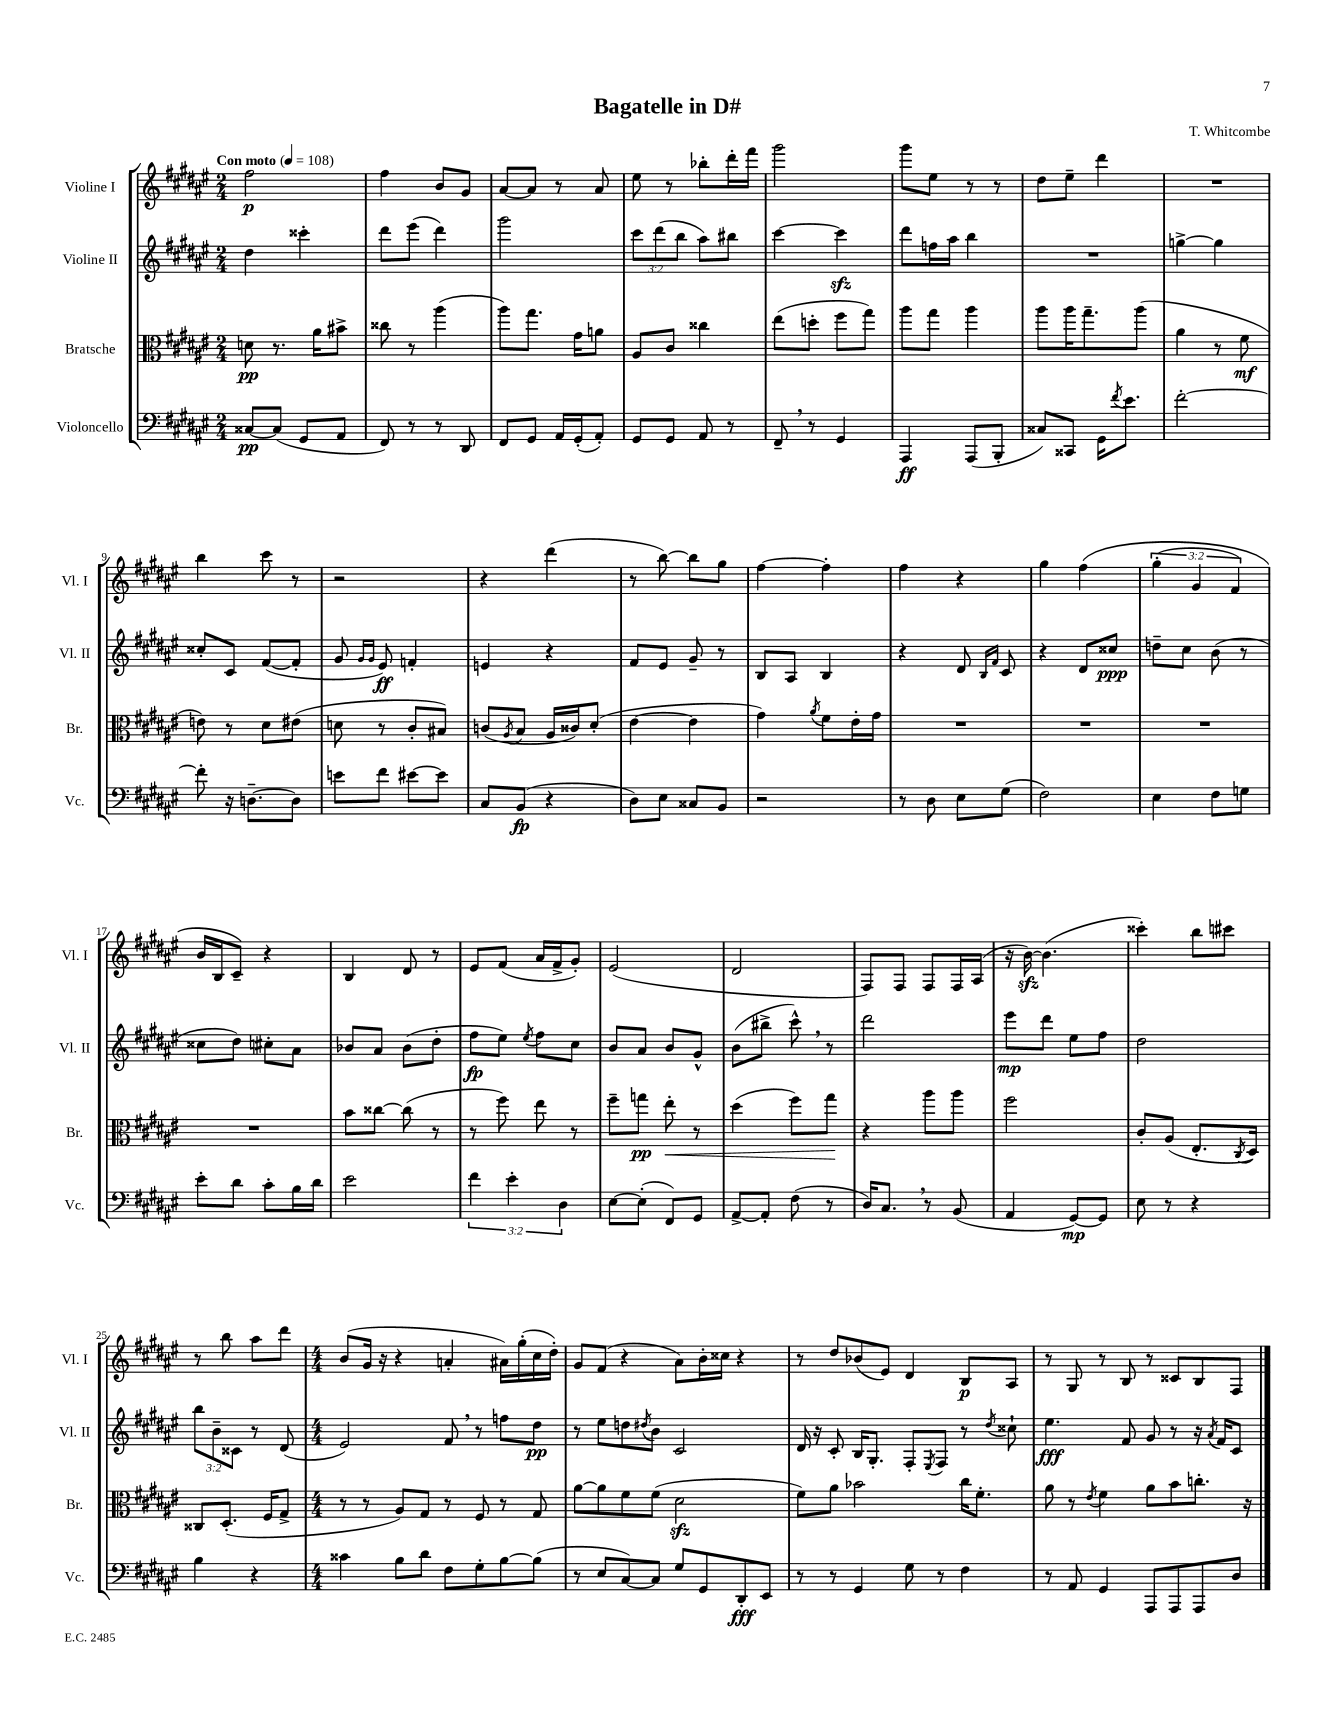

**kern	**kern	**kern	**kern
*staff4	*staff3	*staff2	*staff1
*clefF4	*clefC3	*clefG2	*clefG2
*k[f#c#g#d#a#e#]	*k[f#c#g#d#a#e#]	*k[f#c#g#d#a#e#]	*k[f#c#g#d#a#e#]
*M2/4	*M2/4	*M2/4	*M2/4
*MM108	*MM108	*MM108	*MM108
[8C##/L	8d\	4dd#\	2ff#\
(8C##/]J	8.r	.	.
8GG#/L	.	4ccc##'\	.
.	16a#\LK	.	.
8AA#/J	8b#^\J	.	.
=	=	=	=
8FF#/)	8cc##\	8ddd#\L	4ff#\
8r	8r	(8eee#\J	.
8r	(4aa#\	4ddd#\)	8b/L
8DD#/	.	.	8g#/J
=	=	=	=
8FF#/L	8aa#\L)	2ggg#\	[8a#/L
8GG#/J	8.gg#\J	.	8a#/]J
16AA#/LL	.	.	8r
(16GG#'/J	16g#\LK	.	.
8AA#'/J)	8a\J	.	8a#/
=	=	=	=
8GG#/L	8A#/L	12ccc#\L	8ee#\
.	.	(12ddd#\	.
8GG#/J	8c#/J	.	8r
.	.	12bb\J	.
8AA#/	4cc##\	8aa#\L)	8bb-'\L
8r	.	8bb#\J	16ddd#'\L
.	.	.	16fff#\JJ
=	=	=	=
8FF#~/	(8ee#\L	[4ccc#\	2ggg#\
8r	8dd'\J	.	.
4GG#/	8ff#\L	4ccc#\]	.
.	8gg#\J)	.	.
=	=	=	=
4AAA#/	8aa#\L	8ddd#\L	8ggg#\L
.	8gg#\J	16ff\L	8ee#\J
.	.	16aa#\JJ	.
(8AAA#/L	4aa#\	4bb\	8r
8BBB'/J	.	.	8r
=	=	=	=
8C##/L)	8aa#\L	2r	8dd#\L
8CC##/J	16aa#\K	.	8ee#~\J
.	8.gg#~\	.	.
16GG#\LK	.	.	4ddd#\
8qf#/	.	.	.
8.e#\J	.	.	.
.	(8aa#\J	.	.
=	=	=	=
[2f#'\	4a#\	[4gg^\	2r
.	8r	4gg\]	.
.	8f#\	.	.
=	=	=	=
8f#'\]	8e\)	8cc##'/L	4bb\
16r	8r	8c#/J	.
[8.D~\L	.	.	.
.	8d#\L	([8f#/L	8ccc#\
8D\]J	(8e#\J	8f#'/]J	8r
=	=	=	=
8e\L	8d\	8g#/	2r
.	.	16qqg#/LL	.
.	.	16qqg#/JJ	.
8f#\J	8r	8e#/)	.
[8e#\L	8c#'/L	4f'/	.
8e#\]J	8B#/J)	.	.
=	=	=	=
8C#/L	(8c/L	4e/	4r
.	8qA#/	.	.
(8BB/J	8B/J	.	.
4r	16A#/LL	4r	(4ddd#\
.	16c##/J)	.	.
.	(8d#'/J	.	.
=	=	=	=
8D#\L)	[4e#\	8f#/L	8r
8E#\J	.	8e#/J	[8bb\)
8C##/L	4e#\]	8g#~/	8bb\]L
8BB/J	.	8r	8gg#\J
=	=	=	=
2r	4g#\)	8B/L	[4ff#\
.	.	8A#/J	.
.	8qa#/	.	.
.	8f#\L	4B/	4ff#'\]
.	16e#'\L	.	.
.	16g#\JJ	.	.
=	=	=	=
8r	2r	4r	4ff#\
8D#\	.	.	.
8E#\L	.	8d#/	4r
.	.	16qqB/LL	.
.	.	16qqf#/JJ	.
(8G#\J	.	8c#/	.
=	=	=	=
2F#\)	2r	4r	4gg#\
.	.	8d#/L	&(4ff#\
.	.	8cc##/J	.
=	=	=	=
4E#\	2r	8dd~\L	(6gg#'\
.	.	8cc#\J	.
.	.	.	6g#/
8F#\L	.	(8b\	.
.	.	.	6f#/)
8G\J	.	8r	.
=	=	=	=
8e#'\L	2r	8cc##\L	16b/LL
.	.	.	16B/J
8d#\J	.	8dd#\J)	8c#~/J&)
8c#'\L	.	8cc#'\L	4r
16B\L	.	8a#\J	.
16d#\JJ	.	.	.
=	=	=	=
2e#\	8b\L	8b-/L	4B/
.	[8cc##\J	8a#/J	.
.	(8cc##\]	(8b-\L	8d#/
.	8r	8dd#'\J	8r
=	=	=	=
6f#\	8r	8ff#\L	8e#/L
.	8ff#\)	8ee#\J)	(8f#/J
6e#'\	.	.	.
.	.	8qee#/	.
.	8ee#\	8ff#\L	16a#/LL
.	.	.	16f#^/J
6D#\	.	.	.
.	8r	8cc#\J	8g#'/J)
=	=	=	=
[8E#\L	8ff#~\L	8b/L	(2e#/
(8E#'\]J	8gg\J	8a#/J	.
8FF#/L)	8ee#'\	8b/L	.
8GG#/J	8r	8g#^^/J	.
=	=	=	=
[8AA#^/L	(4dd#\	(8b\L	2d#/
8AA#'/]J	.	8bb#^\J	.
(8F#\	8ff#\L)	8ccc#^^\)	.
8r	8gg#\J	8r	.
=	=	=	=
16D#/LK)	4r	2ddd#\	8F#/L)
8.C#/J	.	.	.
.	.	.	8F#/J
8r	8aa#\L	.	8F#/L
(8BB/	8aa#\J	.	16F#/L
.	.	.	(16A#/JJ
=	=	=	=
4AA#/	2ff#\	8eee#\L	16r
.	.	.	[16b\)
.	.	8ddd#\J	(4.b\]
[8GG#/L)	.	8ee#\L	.
8GG#/]J	.	8ff#\J	.
=	=	=	=
8E#\	8c#'/L	2dd#\	4ccc##'\)
8r	(8A#/J	.	.
4r	8.E#'/L	.	8bb\L
.	.	.	8ccc#\J
.	8qC#/	.	.
.	16D#/Jk)	.	.
=	=	=	=
4B\	8C##/L	12bb\L	8r
.	.	12b~\	.
.	(8.D#'/J	.	8bb\
.	.	12c##\J	.
4r	.	8r	8aa#\L
.	16F#/LK	.	.
.	8G#^/J	(8d#/	8ddd#\J
=	=	=	=
*M4/4	*M4/4	*M4/4	*M4/4
4c##\	8r	2e#/)	(8b/L
.	8r	.	16g#/Jk
.	.	.	16r
8B\L	8A#/L)	.	4r
8d#\J	8G#/J	.	.
8F#\L	8r	8f#/	4a'/
8G#'\	8F#/	8r	.
[8B\	8r	8ff\L	16a#\LL)
.	.	.	(16gg#'\
(8B\]J	8G#/	8dd#\J	16cc#\
.	.	.	16dd#'\JJ)
=	=	=	=
8r	[8a#\L	8r	8g#/L
8E#/L	8a#\]	8ee#\L	(8f#/J
[8C#/)	8f#\	8dd\	4r
.	.	8qdd#/	.
8C#/]J	(8f#\J	8b\J	.
8G#/L	2d#\	2c#/	8a#\L)
8GG#/	.	.	16b'\L
.	.	.	16cc##\JJ
8DD#'/	.	.	4r
8EE#/J	.	.	.
=	=	=	=
8r	8f#\L)	16d#/	8r
.	.	16r	.
8r	8a#\J	8c#'/	8dd#/L
4GG#/	2b-\	16B/LK	(8b-/
.	.	8.G#'/J	.
.	.	.	8e#/J)
8G#\	.	8F#'/L	4d#/
.	.	8qE#/	.
8r	.	8F#/J	.
4F#\	16cc#\LK	8r	8B/L
.	8.f#'\J	.	.
.	.	8qdd#/	.
.	.	8cc##`\	8A#/J
=	=	=	=
8r	8a#\	4.ee#\	8r
8AA#/	8r	.	8G#/
.	8qe#/	.	.
4GG#/	4f#\	.	8r
.	.	8f#/	8B/
8AAA#/L	8a#\L	8g#/	8r
8AAA#/	8b\	8r	8c##/L
8AAA#/	8.cc'\J	16r	8B/
.	.	8qa#/	.
.	.	16f#/LK	.
8D#/J	.	8c#/J	8F#/J
.	16r	.	.
==	==	==	==
*-	*-	*-	*-
